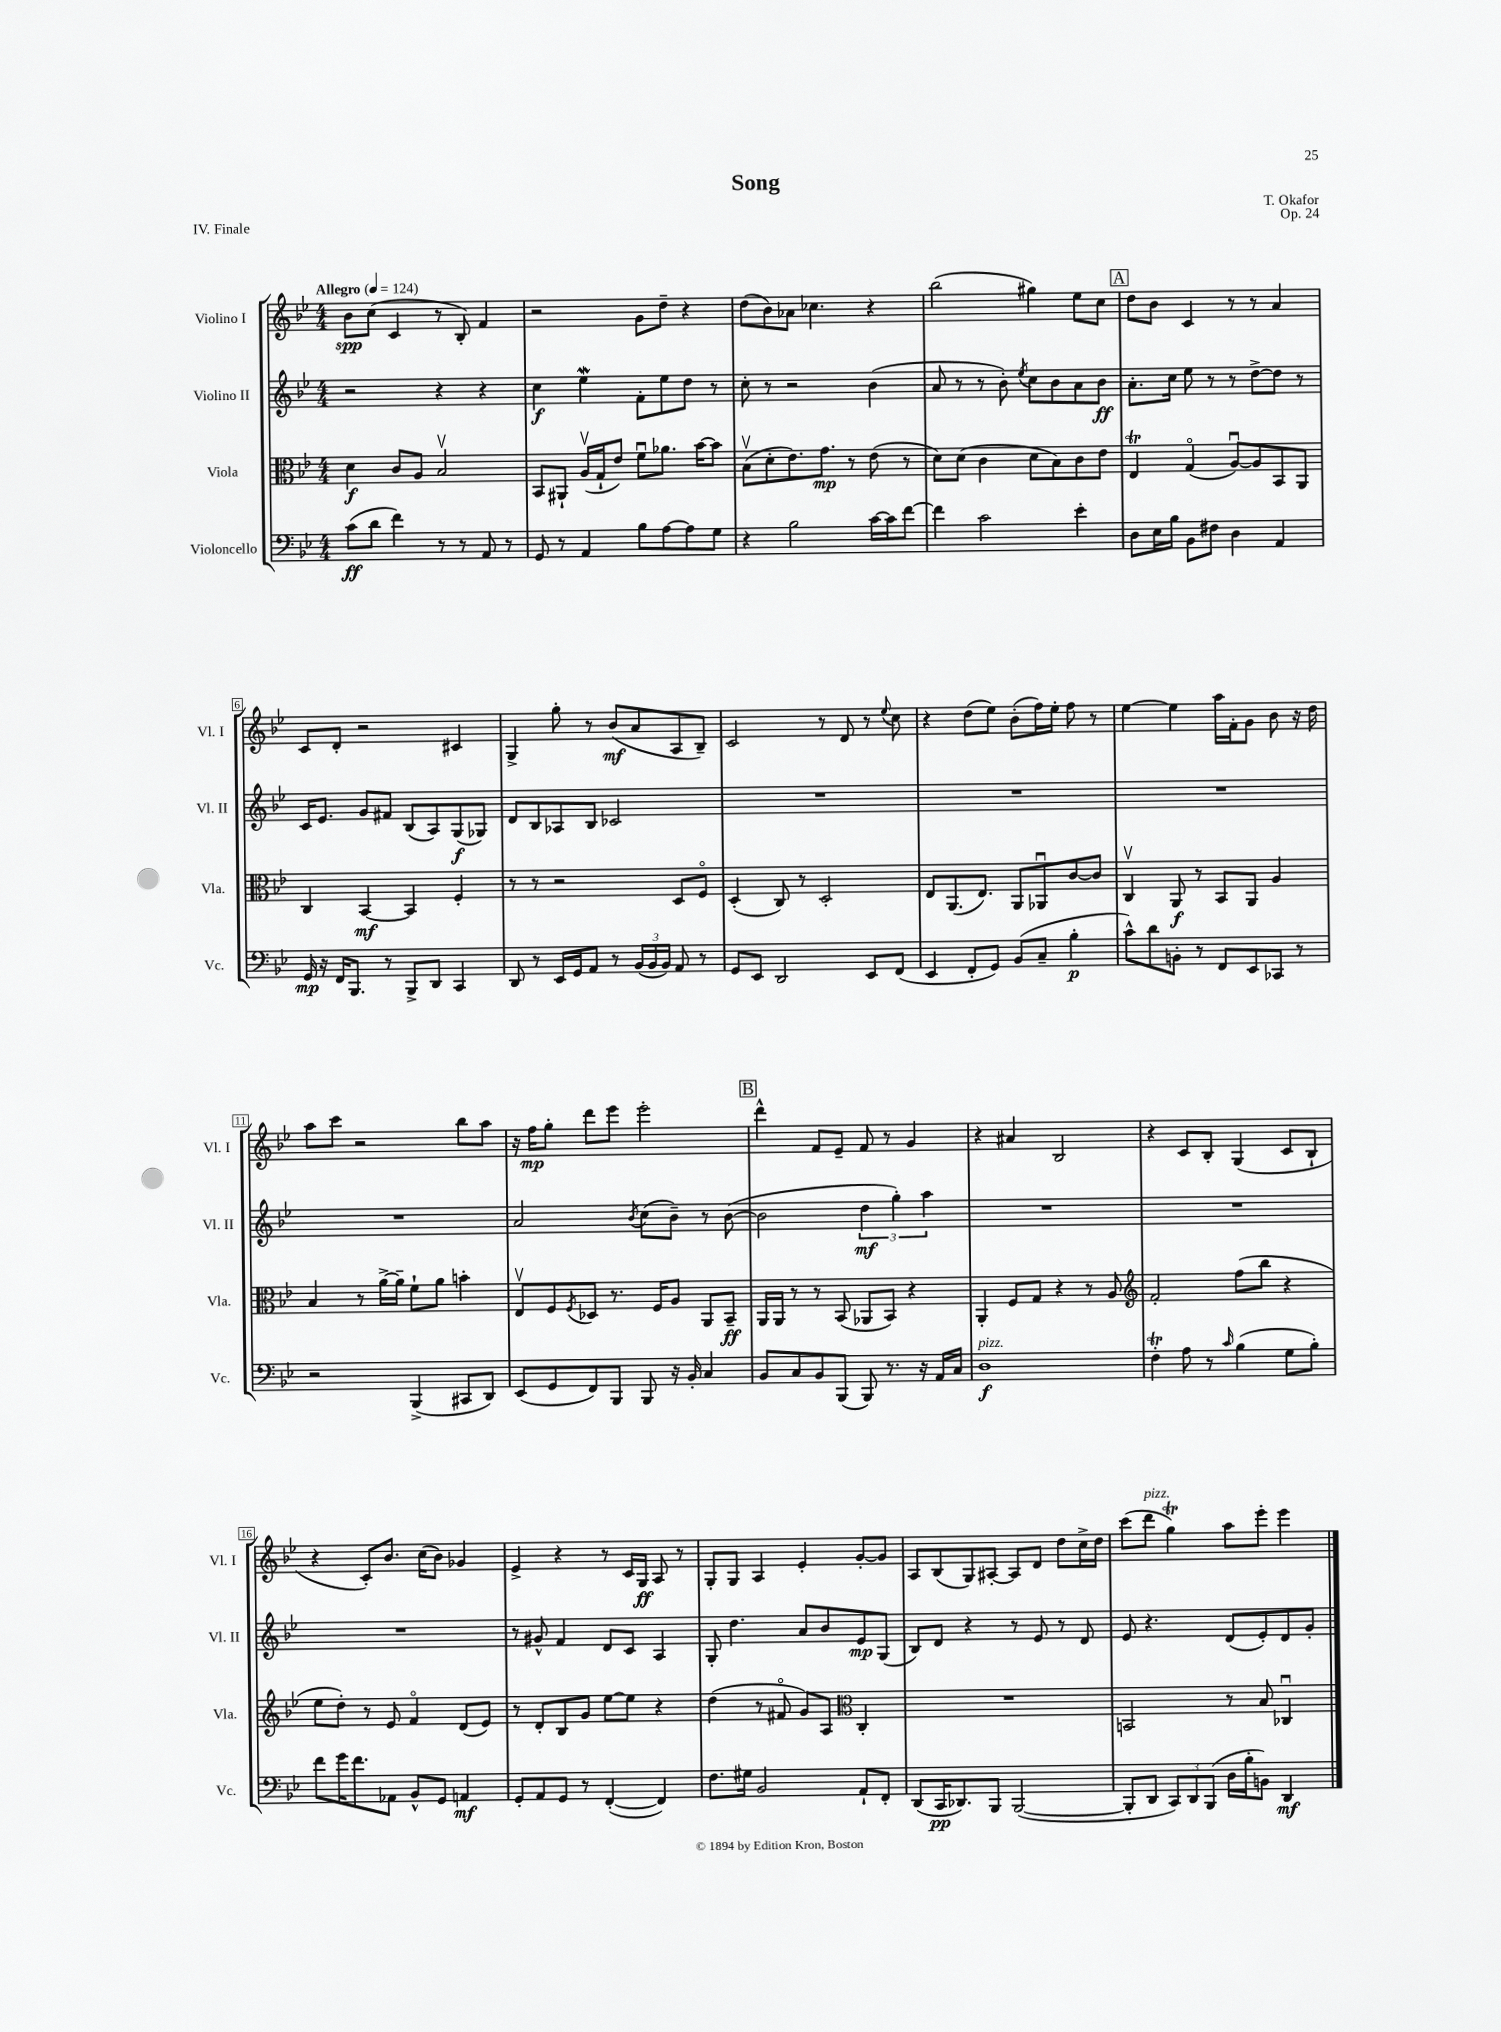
\header { title = "Song" composer = "T. Okafor" opus = "Op. 24" piece = "IV. Finale" }
<<
\new StaffGroup <<
\new Staff = "s0" \with { instrumentName = "Violino I" shortInstrumentName = "Vl. I" } {
    \clef treble \key bes \major \numericTimeSignature \time 4/4 \tempo "Allegro" 4 = 124
    bes'8\spp c''8( c'4 r8 bes8-.) f'4 |
    r2 g'8 d''8-- r4 |
    d''8( bes'8) aes'8 ces''4. r4 |
    bes''2( gis''4) ees''8 c''8 |
    \mark \markup { \box "A" } d''8 bes'8 c'4 r8 r8 a'4 |
    c'8 d'8-. r2 cis'4 |
    g4-> g''8-. r8 bes'8\mf( a'8 a8 bes8--) |
    c'2 r8 d'8 r8 \appoggiatura { ees''8 } c''8 |
    r4 d''8( ees''8) bes'8-.( f''16) ees''16-. f''8 r8 |
    ees''4~ ees''4 a''16 f'16-. g'8 bes'8 r16 d''16 |
    a''8 c'''8 r2 bes''8 a''8 |
    r16 f''16\mp g''8-. d'''8 ees'''8 ees'''2-. |
    \mark \markup { \box "B" } d'''4-^ f'8 ees'8-- f'8 r8 g'4 |
    r4 ais'4 bes2 |
    r4 c'8 bes8-. g4( c'8 bes8-! |
    r4 c'8-.) bes'8. c''16( bes'8) ges'4 |
    ees'4-> r4 r8 c'16 g16\ff a8 r8 |
    g8-. g8 a4 ees'4-. g'8~-. g'8 |
    a8 bes8( g8) ais8~-. ais8 d'8 d''8 c''16-> d''16 |
    c'''8( d'''8^\markup { \italic "pizz." } g''4\trill) a''8 ees'''8-. ees'''4 \bar "|." |
}
\new Staff = "s1" \with { instrumentName = "Violino II" shortInstrumentName = "Vl. II" } {
    \clef treble \key bes \major \numericTimeSignature \time 4/4
    r2 r4 r4 |
    c''4\f ees''4\mordent f'8-. ees''8 d''8 r8 |
    c''8-. r8 r2 bes'4( |
    a'8 r8 r8 bes'8-.) \acciaccatura { ees''8 } c''8 bes'8 a'8 bes'8\ff |
    \mark \markup { \box "A" } a'8.-. c''16 ees''8 r8 r8 d''8~-> d''8 r8 |
    c'16 ees'8. g'8 fis'8 bes8( a8) g8\f( ges8) |
    d'8 bes8 aes8 bes8 ces'2 |
    R1 |
    R1 |
    R1 |
    R1 |
    a'2 \acciaccatura { bes'8 } c''8( bes'8--) r8 bes'8~( |
    \mark \markup { \box "B" } bes'2 \tuplet 3/2 { d''4\mf g''4-.) a''4 } |
    R1 |
    R1 |
    R1 |
    r8 gis'8-^ f'4 d'8 c'8 a4 |
    g8-. d''4. a'8 bes'8 ees'8\mp g8( |
    bes8) d'8 r4 r8 ees'8 r8 d'8 |
    ees'8 r4. d'8( ees'8-.) d'8 g'8-. \bar "|." |
}
\new Staff = "s2" \with { instrumentName = "Viola" shortInstrumentName = "Vla." } {
    \clef alto \key bes \major \numericTimeSignature \time 4/4
    d'4\f c'8 a8 bes2\upbow |
    bes,8 ais,8-! a16\upbow( g16-! ees'8) f'8\downbow aes'8. bes'16~ bes'8 |
    bes8\upbow( d'8-. ees'8.) g'8.\mp r8 ees'8( r8 |
    d'8) d'8( c'4 d'8 bes8) c'8 ees'8 |
    \mark \markup { \box "A" } ees4\trill g4\flageolet( a8~\downbow) a8 bes,8 a,8 |
    c4 bes,4~\mf bes,4 f4-. |
    r8 r8 r2 d8 f8\flageolet |
    d4-.( c8) r8 d2-. |
    ees8 a,8.( ees8.) a,8 aes,8\downbow c'8~ c'8 |
    c4\upbow a,8\f r8 bes,8 a,8 a4 |
    bes4 r8 a'16~-> a'16-- f'8-! a'8 b'4-. |
    ees8\upbow f8 \acciaccatura { f8 } des8 r8. f16 a8 a,8 bes,8--\ff |
    \mark \markup { \box "B" } a,16 a,16 r8 r8 bes,8( aes,8 bes,8) r4 |
    a,4-. f8 g8 r4 r8 a8 |
    \clef treble f'2-. f''8( bes''8 r4 |
    ees''8 d''8-.) r8 ees'8 f'4\flageolet d'8( ees'8) |
    r8 d'8-. bes8 g'8 ees''8~ ees''8 r4 |
    d''4( r8 fis'8\flageolet g'8) a8 \clef alto c4-. |
    R1 |
    b,2 r8 bes8 ces4\downbow \bar "|." |
}
\new Staff = "s3" \with { instrumentName = "Violoncello" shortInstrumentName = "Vc." } {
    \clef bass \key bes \major \numericTimeSignature \time 4/4
    c'8\ff( d'8 f'4) r8 r8 a,8 r8 |
    g,8 r8 a,4 bes8 a8~ a8 g8 |
    r4 bes2 c'16~ c'16 f'8~ |
    f'4 c'2 ees'4-. |
    \mark \markup { \box "A" } d8 ees16 bes16 bes,8 fis8 d4 a,4 |
    g,16\mp r16 f,16 bes,,8. r8 bes,,8-> d,8 c,4 |
    d,8 r8 ees,16 g,16 a,8 r8 \tuplet 3/2 { bes,16( bes,16 bes,16) } a,8 r8 |
    g,8 ees,8 d,2 ees,8 f,8( |
    ees,4 f,8-. g,8) bes,8( c8-- bes4-.\p |
    c'8-^) d'8 b,8-. r8 f,8 ees,8 ces,8 r8 |
    r2 bes,,4->( cis,8 d,8) |
    ees,8( g,8 f,8) bes,,8 bes,,8 r16 bes,16-. c4 |
    \mark \markup { \box "B" } bes,8 c8 bes,8 bes,,8( bes,,8) r8. r16 a,16 c16 |
    d1\f^\markup { \italic "pizz." } |
    f4-.\trill a8 r8 \grace { c'16 } bes4( g8 bes8-.) |
    f'8 g'16 f'8. aes,8 bes,8-^ g,8 a,4\mf |
    g,8-. a,8 g,8 r8 f,4~-.( f,4) |
    f8. gis16 bes,2 a,8-! f,8-. |
    d,8( c,16\pp des,8.) bes,,8 bes,,2~( |
    bes,,8-. d,8 \tuplet 3/2 { c,8) d,8 bes,,8( } d16 bes16-. b,8) d,4\mf \bar "|." |
}
>>
>>
\layout { \context { \Score \override BarNumber.stencil = #(make-stencil-boxer 0.1 0.3 ly:text-interface::print) } }
